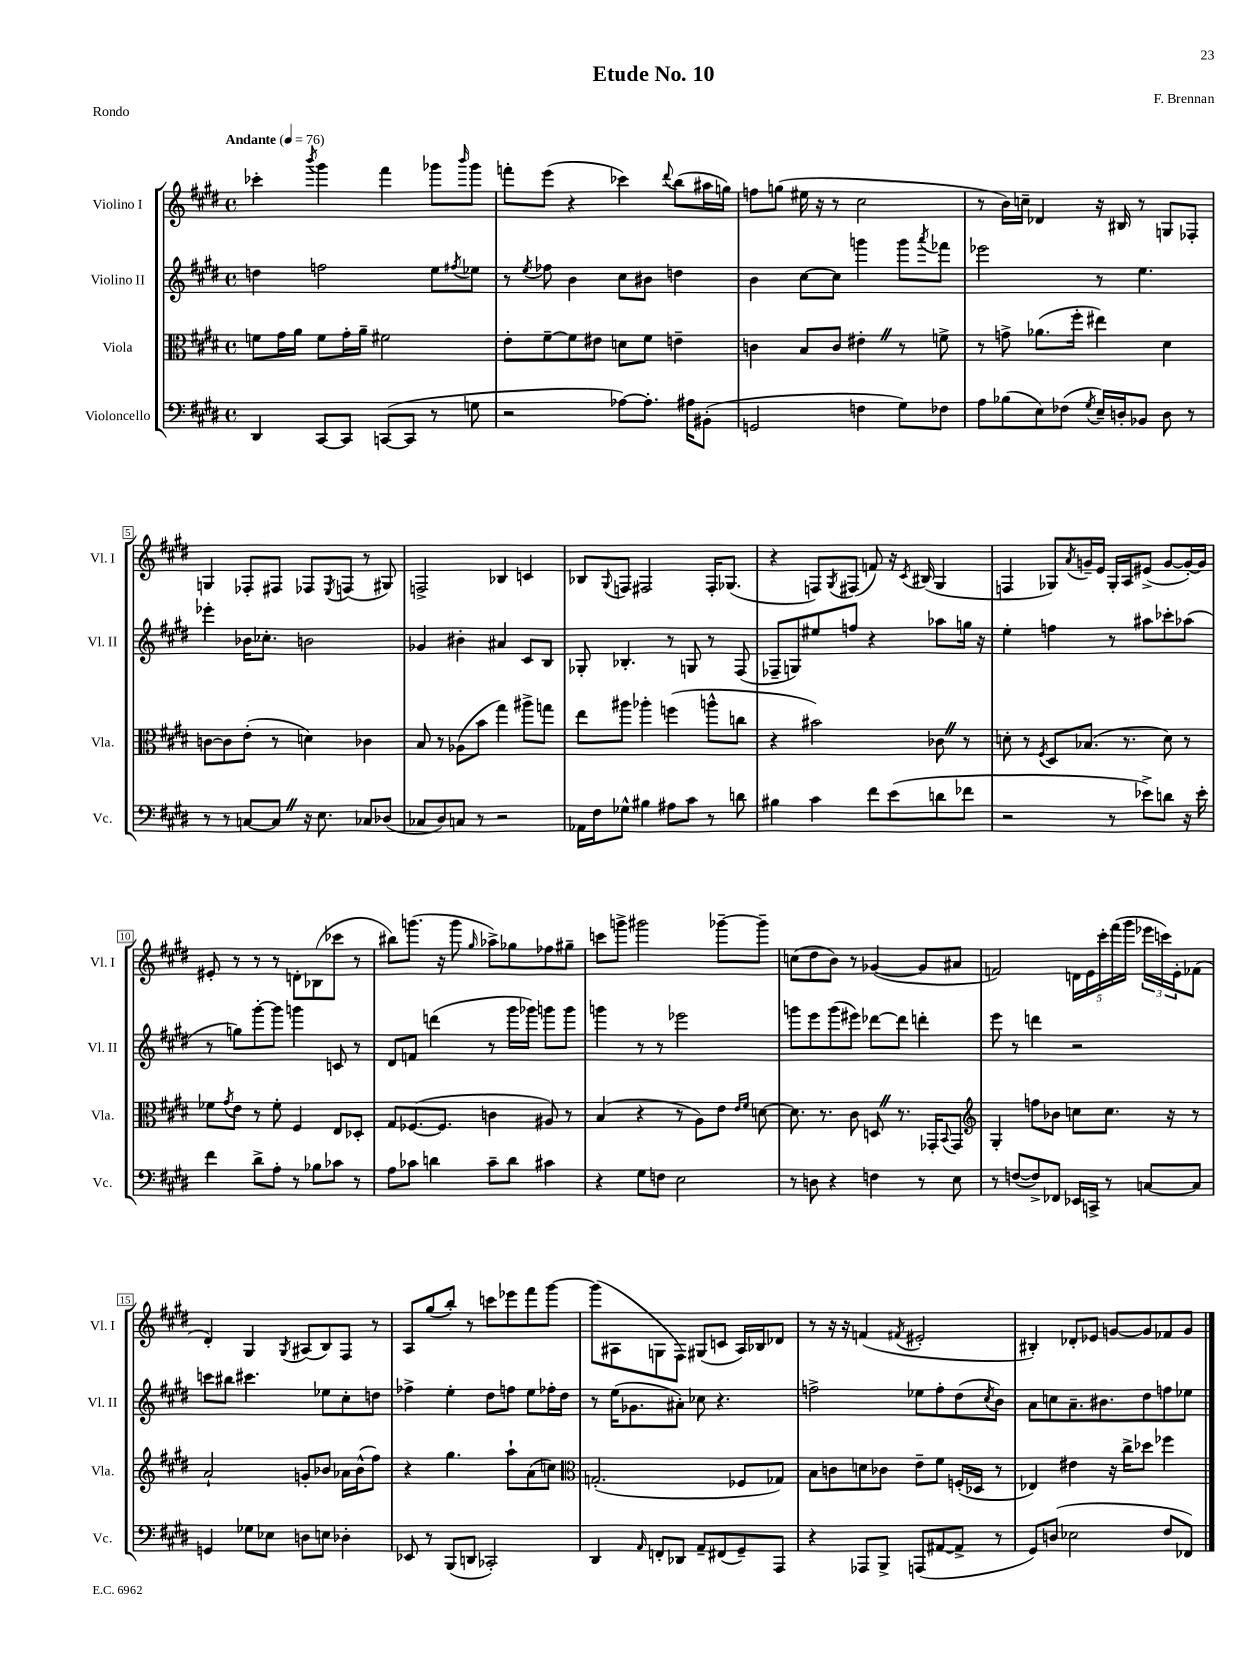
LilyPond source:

\header { title = "Etude No. 10" composer = "F. Brennan" piece = "Rondo" }
<<
\new StaffGroup <<
\new Staff = "s0" \with { instrumentName = "Violino I" shortInstrumentName = "Vl. I" } {
    \clef treble \key e \major \defaultTimeSignature \time 4/4 \tempo "Andante" 4 = 76
    ces'''4-. \acciaccatura { b'''8 } gis'''4 fis'''4 ges'''8 \grace { b'''16 } ges'''8 |
    f'''8-. e'''8( r4 ces'''4) \appoggiatura { dis'''8 } b''8( ais''16 g''16) |
    f''8 g''8( eis''16 r16 r8 cis''2 |
    r8 b'16) c''16-- des'4 r16 bis16 r8 g8 fes8-. |
    g4 fes8-. fis8 fes8 \acciaccatura { e8 } f8( r8 gis8) |
    f2-> bes4 c'4 |
    bes8 \appoggiatura { gis8 } f8 fis2 fis16-. ges8.( |
    r4 f8) \acciaccatura { gis8 } fis8( f'8) r16 \acciaccatura { cis'8 } bis16( gis4 |
    f4 ges8) \acciaccatura { a'8 } g'16-- e'16 ges16-. a16 eis'8->( g'8~ g'16~-.) g'16 |
    eis'8-. r8 r8 r8 d'8-. bes8( ces'''8 r8 |
    bis''8) g'''8.( r16 g'''8 \grace { gis''16 } aes''8->) ges''8 fes''8 gis''8-- |
    c'''8 g'''8-> gis'''2 ges'''8~-- ges'''8-- |
    c''8( dis''8 b'8) r8 ges'4~( ges'8 ais'8 |
    f'2) \tuplet 5/4 { d'16 e'16 cis'''16-. fis'''16( gis'''16 } \tuplet 3/2 { ees'''16 c'''16) e'16-. } fes'8( |
    dis'4-.) gis4 \acciaccatura { gis8 } ais8( b8) fis8 r8 |
    a8 gis''8( b''8-.) r8 c'''8 ees'''8 fis'''8 gis'''8~ |
    gis'''8( ais8 g8 fis8) gis8( c'8 ais16) bes16 des'8 |
    r8 r16 r16 f'4( \acciaccatura { fis'8 } eis'2-. |
    bis4-.) des'8-. ees'8 g'8~ g'8 fes'8 g'8 \bar "|." |
}
\new Staff = "s1" \with { instrumentName = "Violino II" shortInstrumentName = "Vl. II" } {
    \clef treble \key e \major \defaultTimeSignature \time 4/4
    d''4 f''2 e''8 \acciaccatura { fis''8 } ees''8 |
    r8 \acciaccatura { e''8 } fes''8 b'4 cis''8 bis'8 d''4 |
    b'4 cis''8~ cis''8 g'''4 g'''8 \acciaccatura { a'''8 } fes'''8 |
    ees'''2 r8 e''4. |
    ees'''4-. bes'16 ces''8.-. b'2 |
    ges'4 bis'4-. ais'4 cis'8 b8 |
    ges8-. bes4.-. r8 g8 r8 fis8( |
    fes8-- g8) eis''8 f''8 r4 aes''8 g''16 r16 |
    e''4-. f''4 r8 ais''8 ces'''8-. aes''8( |
    r8 g''8) gis'''8~-. gis'''8 g'''4 c'8 r8 |
    dis'8 f'8 d'''4( r8 gis'''16 ges'''16) g'''8 g'''8 |
    g'''4 r8 r8 ees'''2 |
    g'''8 e'''8 g'''8( eis'''8) des'''8~ des'''8 d'''4-. |
    e'''8 r8 d'''4 r2 |
    c'''8 bis''8 cis'''4. ees''8 cis''8-. d''8 |
    fes''4-> e''4-. dis''8 f''8 e''8 fes''16-. dis''16 |
    r8 e''16( ges'8. ais'8-.) ces''8 r4. |
    f''2-> ees''8 f''8-. dis''8( \acciaccatura { cis''8 } b'8) |
    a'8 c''8 a'8.-- bis'8. dis''8 f''8 ees''8 \bar "|." |
}
\new Staff = "s2" \with { instrumentName = "Viola" shortInstrumentName = "Vla." } {
    \clef alto \key e \major \defaultTimeSignature \time 4/4
    f'8 gis'16 a'16 f'8 gis'16-. a'16-- fis'2 |
    e'8-. fis'8~-- fis'8 eis'8 d'8 fis'8 e'4-- |
    c'4 b8 c'8 eis'4-. \once \override BreathingSign.text = \markup { \musicglyph "scripts.caesura.straight" } \breathe r8 f'8-> |
    r8 g'8-> aes'8.( fis''16-. eis''4) dis'4 |
    c'8~ c'8 e'8-.( r8 d'4) ces'4 |
    b8 r8 aes8( b'8 gis''4) ais''8-> g''8 |
    e''8 ais''8 aes''4-. f''4( a''8-^ c''8 |
    r4 bis'2) ces'8 \once \override BreathingSign.text = \markup { \musicglyph "scripts.caesura.straight" } \breathe r8 |
    d'8-. r8 \acciaccatura { fis8 } dis8 bes8.( r8. d'8) r8 |
    fes'8 \acciaccatura { gis'8 } e'8 r8 fes'8-. fis4 e8 des8-. |
    gis8 fes8.~( fes8. c'4 ais8) r8 |
    b4( r4 r8 a8) e'8 \grace { e'16 fis'16 } d'8~ |
    d'8. r8. cis'8 d8 \once \override BreathingSign.text = \markup { \musicglyph "scripts.caesura.straight" } \breathe r8. ges,16-. \appoggiatura { b,8 } ges,8 |
    \clef treble gis4-. f''8 bes'8 c''8 c''8. r16 r8 |
    a'2-! g'8-. bes'8 aes'16 bes'16-^( fis''8) |
    r4 gis''4. a''8-! a'8( c''8) |
    \clef alto g2.-.( fes8 ges8) |
    b8 c'8 d'8 ces'8 e'8-- fis'8 f16-.( des16 r8 |
    ees4) eis'4 r16 cis''16-> des''8 fes''4 \bar "|." |
}
\new Staff = "s3" \with { instrumentName = "Violoncello" shortInstrumentName = "Vc." } {
    \clef bass \key e \major \defaultTimeSignature \time 4/4
    dis,4 cis,8~ cis,8 c,8~( c,8 r8 g8 |
    r2 aes8~) aes8.-. ais16 bis,8-.( |
    g,2 f4 gis8) fes8 |
    a8 bes8( e8) fes8( \acciaccatura { gis8 } e16--) d16-. bes,8 d8 r8 |
    r8 r8 c8~ c8 \once \override BreathingSign.text = \markup { \musicglyph "scripts.caesura.straight" } \breathe r16 e8. ces8 des8( |
    ces8 dis8) c8 r8 r2 |
    aes,16 fis16 ges8-^ bis4 ais8 cis'8 r8 d'8 |
    bis4 cis'4 fis'8 e'8( d'8 fes'8 |
    r2 r8 ees'8->) d'8 r16 ees'16-. |
    fis'4 dis'8-> a8-. r8 bes8 ces'8 r8 |
    a8 ces'8 d'4 ces'8-- d'8 cis'4 |
    r4 gis8 f8 e2 |
    r8 d8 r4 f4 r8 e8 |
    r8 f8~( f8->) fes,8 ees,16 c,16-> r8 c8~ c8 |
    g,4 ges8 ees8 d8 e8 des4-. |
    ees,8 r8 b,,8( d,8 ces,2-.) |
    dis,4 \grace { a,16 } f,8-. des,8 a,8-- fis,8( gis,8--) a,,8 |
    r4 aes,,8 b,,8-> a,,8( ais,8~ ais,8-> r8 |
    gis,8) d8( ees2 fis8 fes,8) \bar "|." |
}
>>
>>
\layout { \context { \Score \override BarNumber.stencil = #(make-stencil-boxer 0.1 0.3 ly:text-interface::print) } }
